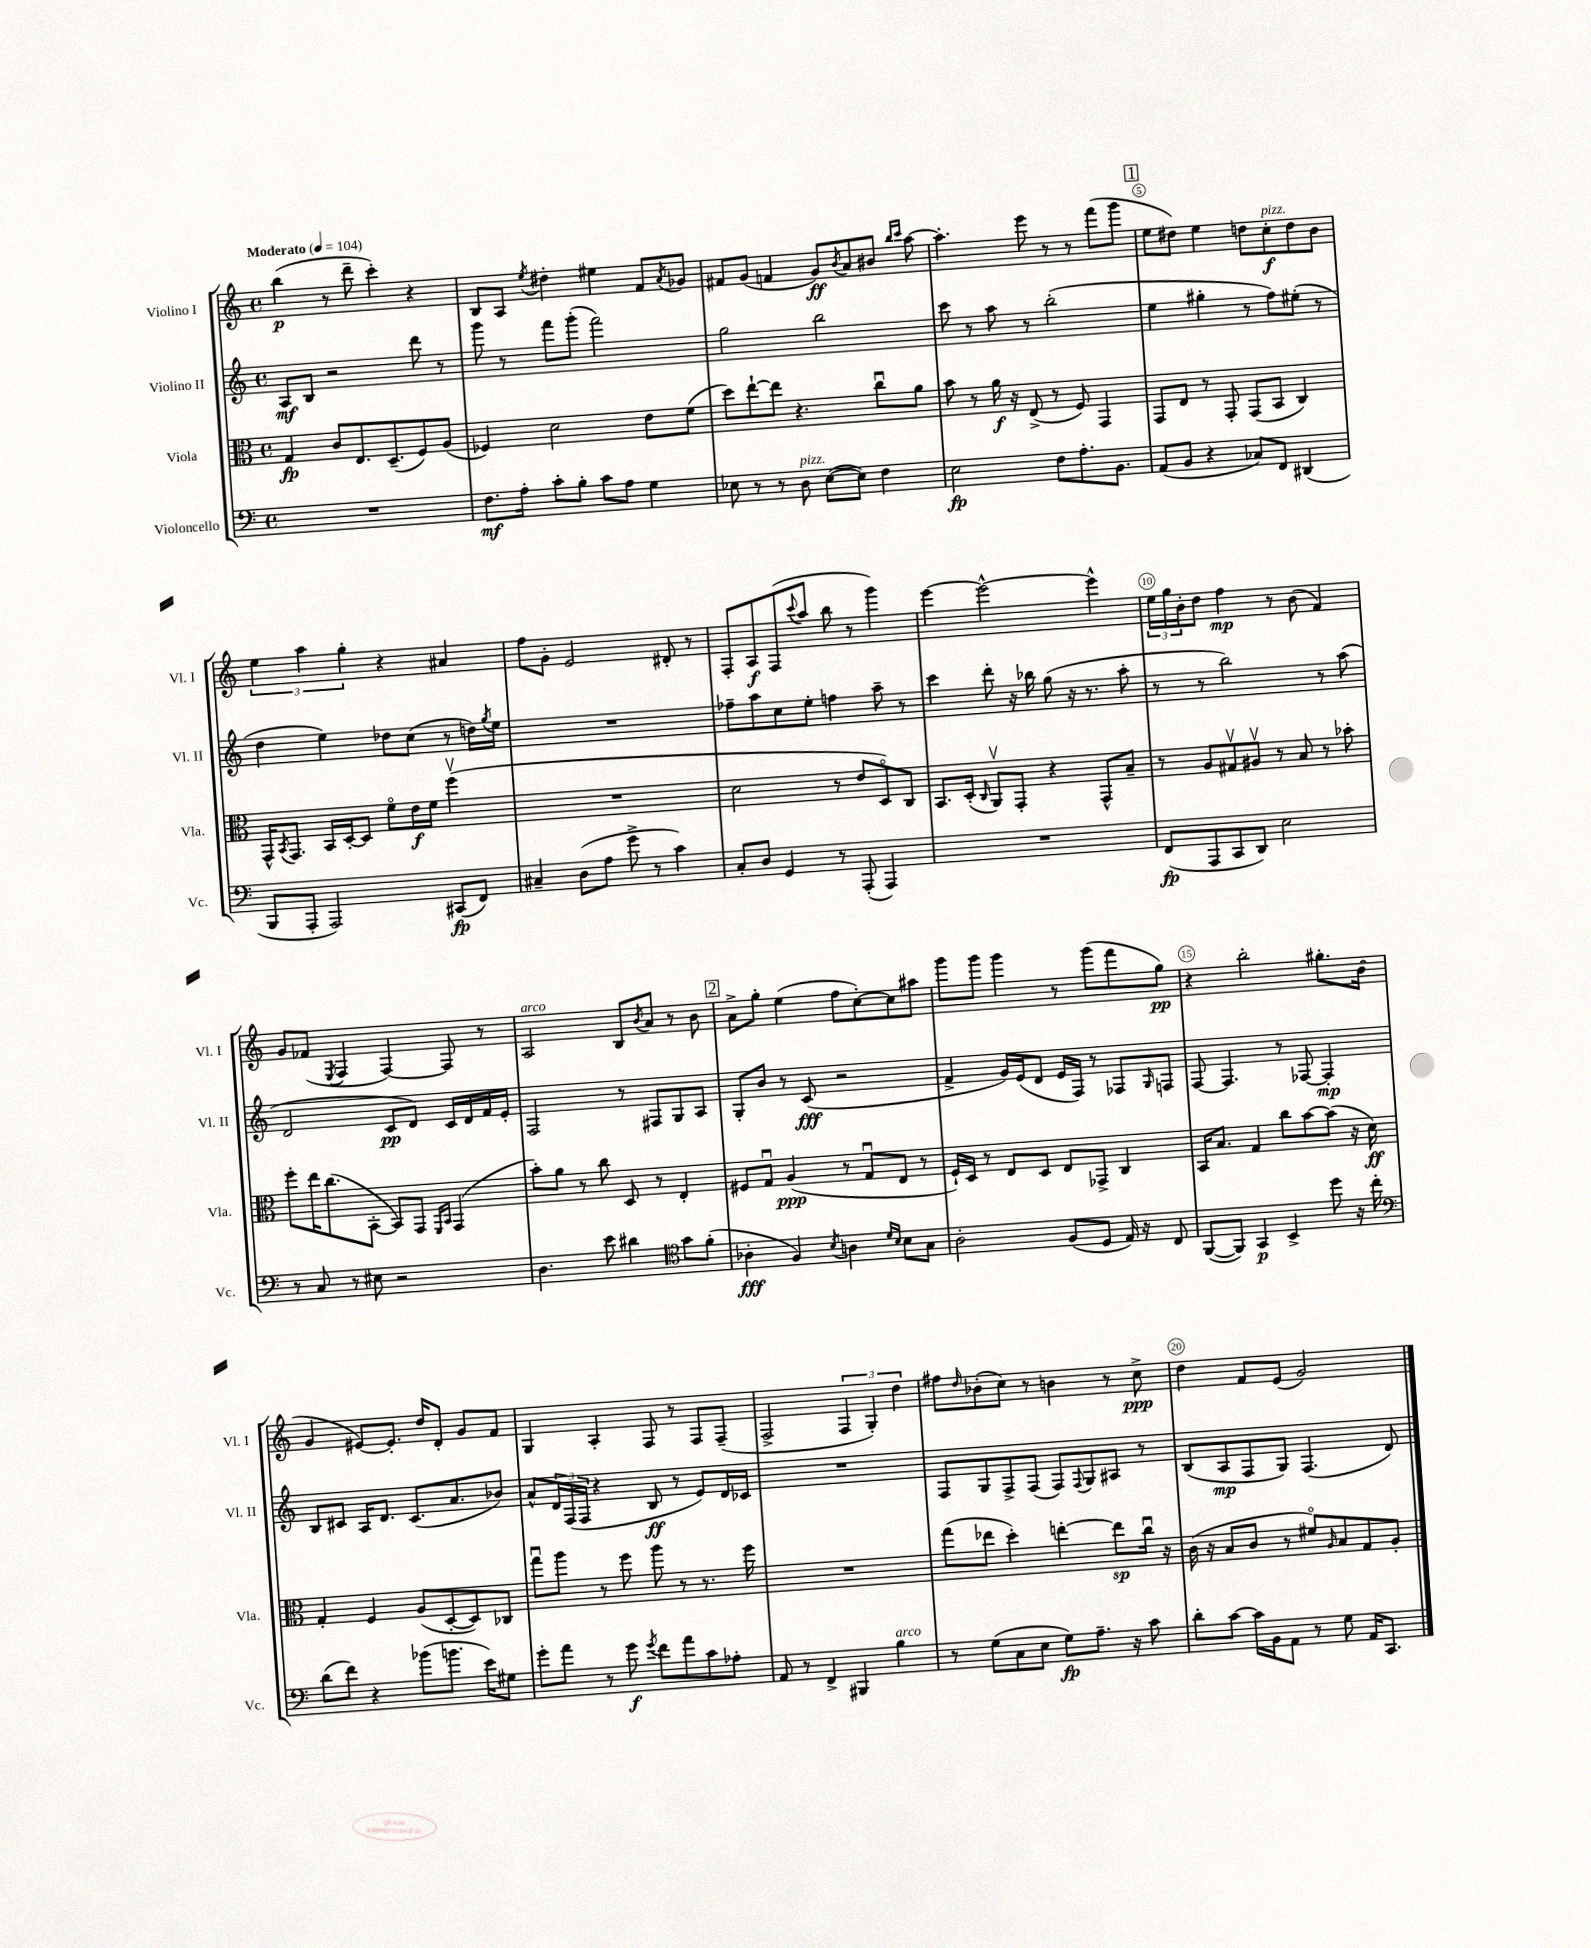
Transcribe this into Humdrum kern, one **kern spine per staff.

**kern	**kern	**kern	**kern
*staff4	*staff3	*staff2	*staff1
*clefF4	*clefC3	*clefG2	*clefG2
*k[]	*k[]	*k[]	*k[]
*M4/4	*M4/4	*M4/4	*M4/4
*met(c)	*met(c)	*met(c)	*met(c)
*MM104	*MM104	*MM104	*MM104
1r	4G	8A	(4bb
.	.	8B	.
.	8c	2r	8r
.	8.E	.	8ddd~
.	.	.	4ccc')
.	(8.D~	.	.
.	8F)	8ddd	4r
.	(8A	8r	.
=	=	=	=
8.F	4F-)	8ggg	8B
.	.	8r	8A
16A'	.	.	.
.	.	.	8qee
8c'	2d	8fff	4dd#'
8B'	.	(8ggg'	.
8c	.	2fff)	4ee#
8A	.	.	.
4G	8e	.	8f
.	.	.	8qa
.	(8f	.	8g-
=	=	=	=
8E-	8dd)	2gg	8f#
8r	[8ee`	.	(8g
8r	8ee]	.	4f
8D	4.r	.	.
([8E-	.	2bb	8g)
.	.	.	8qb
8E-])	.	.	8a
4F	8ccu	.	8b#
.	.	.	16qqbb
.	.	.	16qqccc
.	8a	.	[8aa
=	=	=	=
2E	8b	8ccc	4.aa']
.	8r	8r	.
.	16a	8aa	.
.	16r	.	.
.	(8E^	8r	8eee
8F	8r	(2bb'	8r
8.A'	8F)	.	8r
.	4GG	.	(8fff
8.BB	.	.	.
.	.	.	8ggg
=	=	=	=
(8AA	8GG	4ee	8ee
8BB	8E	.	8dd#)
4r	8r	4gg#'	4ee
.	8GG'	.	.
8C-)	(8GG	8r	8dd
8FF	8BB	8ff)	8cc'
(4DD#	4C)	(8ee#'	8dd
.	.	8r	8b
=	=	=	=
8BBB	16GG^^	4dd	6ee
.	8qBB	.	.
.	8.GG	.	.
8AAA'	.	.	.
.	.	.	6aa
2AAA)	16BB	4ee)	.
.	[16D'	.	.
.	.	.	6gg'
.	8D]	.	.
.	8fo	8dd-	4r
.	16e	(8cc	.
.	16f	.	.
(8CC#	(4ffv	8r	4a#
8FF)	.	16dd)	.
.	.	8qgg	.
.	.	16ee	.
=	=	=	=
4C#~	1r	1r	8ff
.	.	.	8g'
(8D	.	.	2e
8A	.	.	.
8g^	.	.	.
8r	.	.	.
4c)	.	.	8d#'
.	.	.	8r
=	=	=	=
8C'	2d	8ff-~	8F'
8D	.	8aa	8A
4GG	.	8cc	(8F
.	.	.	8qqccc
.	.	8ee'	8aa
8r	8r	4ff	8bb
(8AAA'	8e	.	8r
4AAA)	8Do)	8aa~	4ggg)
.	8C	8r	.
=	=	=	=
1r	8.BB	4ccc	[4eee
.	(16D'	.	.
.	16qqC	.	.
.	8AAv)	8ddd'	2eee^^_
.	8GG'	16r	.
.	.	16bb-	.
.	4r	(8gg	.
.	.	16r	.
.	.	8.r	.
.	8GG^^	.	4eee^^]
.	8B~	8aa'	.
=	=	=	=
(8FF	8r	8r	24ee
.	.	.	24gg
.	.	.	24b'
8AAA	8A	8r	8dd
8CC	8G#v	2bb)	4ff
8DD)	8A#v	.	.
2E	8r	.	8r
.	8B	.	(8b
.	8r	8r	4f)
.	8b-'	(8aa	.
=	=	=	=
8r	8ff'	2d	8g
8C	16ee	.	(8f-
.	(8.cc	.	.
.	.	.	8qE
8r	.	.	4F
8E#	[8BB'	.	.
2r	8BB])	8c	[4F)
.	8GG	8d)	.
.	16qqFF	.	.
.	16qqBB	.	.
.	(4GG	16c	8F]
.	.	16d	.
.	.	16f	8r
.	.	16e'	.
=	=	=	=
4.D	8b')	2F	2A
.	8a	.	.
.	8r	.	.
8e	8cc	.	.
4d#	8D	8r	8B
.	.	.	8qb
.	8r	8F#	8a
*clefC4	*	*	*
8g	4E'	8G	8r
(8f'	.	8A	8b
=	=	=	=
4A-'	8F#	8G'	8a^
.	8Gu	8b	8gg'
4F)	(4A	8r	(4ee
.	.	(8c	.
8qB	.	.	.
4A	8r	2r	8ff
.	8Gu	.	[8cc')
16qqd	.	.	.
16qqB	.	.	.
8B	8E	.	8cc]
8G	8r	.	8aa#
=	=	=	=
2A'	16F`)	4f^	8ggg
.	16D	.	.
.	8r	.	8ggg
.	8E	16g)	4ggg
.	.	(16e	.
.	8D	8d	.
(8F	8E	16e	8r
.	.	16F)	.
8D	8GG-^	8r	(8ggg
16E)	4C	8F-	8fff
16r	.	.	.
.	.	16qqG	.
8C	.	8F	8gg)
=	=	=	=
([8FF	16BB	[8F	4r
.	8.B	.	.
8FF])	.	4.F]	.
4GG	4G	.	2bb'
4BB^	8cc	8r	.
.	[8b	[8F-	.
8dd	(8b]	4F-']	8.gg#'
16r	16r	.	.
16cc'	16d)	.	(16b
=	=	=	=
*clefF4	*	*	*
(8d	4G'	8B	4g
8f)	.	8c#	.
4r	4F	16A	[8e#)
.	.	8.d	.
.	.	.	8.e#']
(8b-	(8A	(8.c#	.
.	.	.	16dd
8.b	[8D'	.	8d'
.	.	8.a	.
.	8D])	.	8g
16e)	.	.	.
8G#	8C-	8b-)	8f
=	=	=	=
8g'	8ggu	8a^^	4G
8a	8aa	24d	.
.	.	(24F	.
.	.	24F	.
8r	8r	4r	4A'
8g	8ff	.	.
8qg	.	.	.
8f	8aa	8B	8F
8a	8r	8r	8r
8c	8.r	8e)	8F
8A-'	.	16d	(8F~
.	16ff	16c-	.
=	=	=	=
8AA	1r	1r	2F^
8r	.	.	.
4FF^	.	.	.
4BBB#	.	.	6F
.	.	.	6G')
4B	.	.	.
.	.	.	6dd
=	=	=	=
8r	(8gg	8F	8ff#
.	.	.	16qqdd
(8G	8ee-	8G	(8b-'
8C	4dd')	8F^	8cc)
8E	.	(8F	8r
8G)	[4ee'	8F)	4b
.	.	8qqF	.
8.A~	.	8G	.
.	8ee]	8A#	8r
16r	.	.	.
8c	16ccu	8r	8cc^
.	16r	.	.
=	=	=	=
8d'	(16c	(8B	4dd
.	16r	.	.
[8c	8B	8A	.
16c]	8c	8F	8f
16BB	.	.	.
8AA	8r	8G)	(8e
8r	8f#o)	(4.F	2g)
.	16qqA	.	.
8G	8B	.	.
16AA	8G	.	.
8.CC	.	.	.
.	8A'	8d)	.
==	==	==	==
*-	*-	*-	*-
